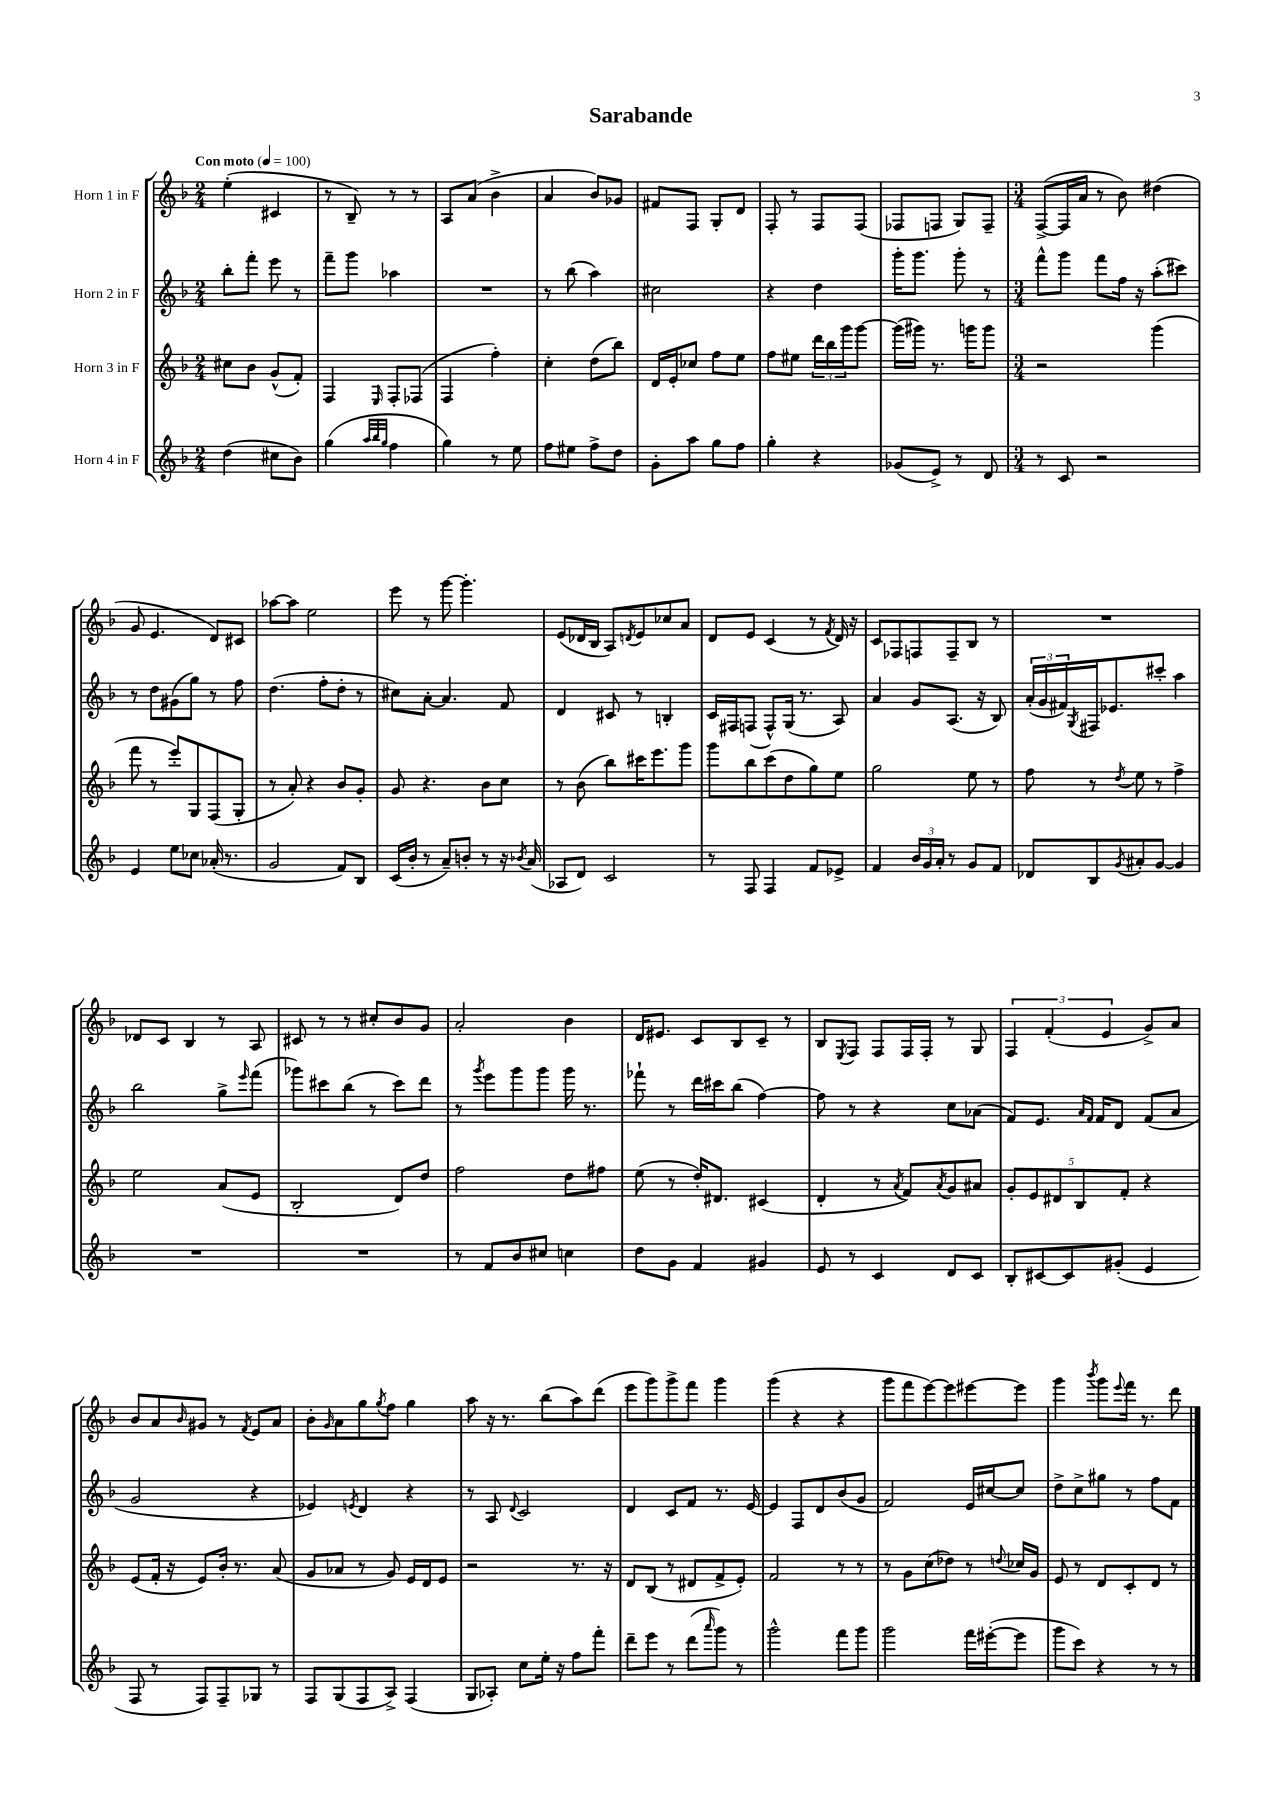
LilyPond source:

\header { title = "Sarabande" }
<<
\new StaffGroup <<
\new Staff = "s0" \with { instrumentName = "Horn 1 in F" } {
    \clef treble \key f \major \numericTimeSignature \time 2/4 \tempo "Con moto" 4 = 100
    e''4-.( cis'4 |
    r8 bes8--) r8 r8 |
    a8 a'8( bes'4-> |
    a'4 bes'8) ges'8 |
    fis'8 f8 g8-. d'8 |
    f8-. r8 f8 f8( |
    fes8 f8 g8) f8-- |
    \numericTimeSignature \time 3/4 f8~->( f16 a'16 r8 bes'8) dis''4( |
    g'8 e'4. d'8) cis'8 |
    aes''8~ aes''8 e''2 |
    e'''8 r8 g'''8~ g'''4.-. |
    e'8( des'16 bes16 a8) \acciaccatura { d'8 } e'8 ces''8 a'8 |
    d'8 e'8 c'4( r8 \acciaccatura { f'8 } d'16) r16 |
    c'8 fes8 f8 f8-- bes8 r8 |
    R2. |
    des'8 c'8 bes4 r8 a8 |
    cis'8 r8 r8 cis''8-. bes'8 g'8 |
    a'2-. bes'4 |
    d'16 eis'8. c'8 bes8 c'8-- r8 |
    bes8 \acciaccatura { e8 } f8 f8 f16 f16-. r8 g8 |
    \tuplet 3/2 { f4 f'4-.( e'4 } g'8->) a'8 |
    bes'8 a'8 \grace { bes'16 } gis'8 r8 \acciaccatura { f'8 } e'8 a'8 |
    bes'8-. \grace { g'16 } a'8 g''8 \acciaccatura { g''8 } f''8 g''4 |
    a''8 r16 r8. bes''8( a''8) d'''8( |
    e'''8 g'''8) g'''8-> f'''8 g'''4 |
    g'''4( r4 r4 |
    g'''8 f'''8 e'''8~) e'''8 eis'''8~ eis'''8 |
    g'''4 \acciaccatura { bes'''8 } g'''8 \appoggiatura { e'''8 } f'''16 r8. d'''8 \bar "|." |
}
\new Staff = "s1" \with { instrumentName = "Horn 2 in F" } {
    \clef treble \key f \major \numericTimeSignature \time 2/4
    bes''8-. f'''8-. e'''8 r8 |
    f'''8-- g'''8 aes''4 |
    R2 |
    r8 bes''8( a''4) |
    cis''2 |
    r4 d''4 |
    g'''16-. g'''8. g'''8-. r8 |
    \numericTimeSignature \time 3/4 f'''8-^ g'''8 f'''8 f''16 r16 a''8-.( cis'''8) |
    r8 d''8 gis'8( g''8) r8 f''8 |
    d''4.( f''8-. d''8-. r8 |
    cis''8) a'8~-. a'4. f'8 |
    d'4 cis'8 r8 b4-. |
    c'16 fis16 f8( f8-^) g16( r8. a8) |
    a'4 g'8 a8.( r16 bes8) |
    \tuplet 3/2 { a'16-.( g'16 fis'16) } \acciaccatura { g8 } fis16 ees'8. cis'''8-. a''4 |
    bes''2 g''8-> \grace { e'''16 } f'''8( |
    ges'''8) cis'''8 bes''8( r8 cis'''8) d'''8 |
    r8 \acciaccatura { g'''8 } e'''8 g'''8 g'''8 g'''16 r8. |
    fes'''8-! r8 d'''16 cis'''16 bes''8( f''4~) |
    f''8 r8 r4 c''8 aes'8( |
    f'8) e'8. \grace { a'16 f'16 } f'16 d'8 f'8( a'8 |
    g'2 r4 |
    ees'4) \acciaccatura { e'8 } d'4 r4 |
    r8 a8 \appoggiatura { d'8 } c'2 |
    d'4 c'8 f'8 r8. e'16~ |
    e'4 f8 d'8 bes'8( g'8 |
    f'2) e'16 cis''16~ cis''8 |
    d''8-> c''8-> gis''8 r8 f''8 f'8 \bar "|." |
}
\new Staff = "s2" \with { instrumentName = "Horn 3 in F" } {
    \clef treble \key f \major \numericTimeSignature \time 2/4
    cis''8 bes'8 g'8-^( f'8-.) |
    f4 \grace { e16 } f8-. fes8( |
    f4 f''4-.) |
    c''4-. d''8( bes''8) |
    d'16 e'16-. ces''8 f''8 e''8 |
    f''8 eis''8 \tuplet 3/2 { d'''16 bes''16 g'''16 } g'''8~ |
    g'''16( gis'''16) r8. g'''16 g'''8 |
    \numericTimeSignature \time 3/4 r2 g'''4( |
    f'''8 r8 e'''8-.) g8 f8( g8-. |
    r8 a'8-.) r4 bes'8 g'8-. |
    g'8 r4. bes'8 c''8 |
    r8 bes'8( bes''8) cis'''16 e'''8. g'''8 |
    g'''8 bes''8 c'''8( d''8 g''8) e''8 |
    g''2 e''8 r8 |
    f''8 r8 \acciaccatura { d''8 } e''8 r8 f''4-> |
    e''2 a'8( e'8 |
    bes2-. d'8) d''8 |
    f''2 d''8 fis''8 |
    e''8( r8 d''16-.) dis'8. cis'4( |
    d'4-. r8 \acciaccatura { a'8 } f'8) \acciaccatura { a'8 } g'8 ais'8 |
    \tuplet 5/4 { g'8-. e'8 dis'8 bes8 f'8-. } r4 |
    e'8( f'16-. r16 e'8) bes'16-. r8. a'8( |
    g'8 aes'8 r8 g'8) e'16 d'16 e'8 |
    r2 r8. r16 |
    d'8 bes8( r8 dis'8 f'8-> e'8-.) |
    f'2 r8 r8 |
    r8 g'8 c''8( des''8) r8 \appoggiatura { d''8 } ces''16 g'16 |
    e'8 r8 d'8 c'8-. d'8 r8 \bar "|." |
}
\new Staff = "s3" \with { instrumentName = "Horn 4 in F" } {
    \clef treble \key f \major \numericTimeSignature \time 2/4
    d''4( cis''8 bes'8) |
    g''4( \grace { a''32 bes''32 g''32 } f''4 |
    g''4) r8 e''8 |
    f''8 eis''8 f''8-> d''8 |
    g'8-. a''8 g''8 f''8 |
    g''4-. r4 |
    ges'8( e'8->) r8 d'8 |
    \numericTimeSignature \time 3/4 r8 c'8 r2 |
    e'4 e''8 ces''8 aes'16-.( r8. |
    g'2 f'8) bes8 |
    c'16( bes'16-. r8 a'8--) b'8-. r8 r16 \acciaccatura { bes'8 } a'16( |
    aes8 d'8) c'2 |
    r8 f8 f4 f'8 ees'8-> |
    f'4 \tuplet 3/2 { bes'16 g'16 a'16-. } r8 g'8 f'8 |
    des'8 bes8 \acciaccatura { g'8 } ais'8-. g'8~ g'4 |
    R2. |
    R2. |
    r8 f'8 bes'8 cis''8 c''4 |
    d''8 g'8 f'4 gis'4 |
    e'8 r8 c'4 d'8 c'8 |
    bes8-. cis'8~ cis'8 gis'8-.( e'4 |
    f8 r8 f8) f8-- ges8 r8 |
    f8 g8( f8 a8->) f4( |
    g8 aes8-.) c''8 e''16-. r16 f''8 f'''8-. |
    d'''8-- e'''8 r8 d'''8( \grace { a'''16 } g'''8) r8 |
    g'''2-^ f'''8 g'''8 |
    g'''2 f'''16 eis'''16~-.( eis'''8 |
    g'''8 c'''8) r4 r8 r8 \bar "|." |
}
>>
>>
\layout { \context { \Score \remove "Bar_number_engraver" } }
